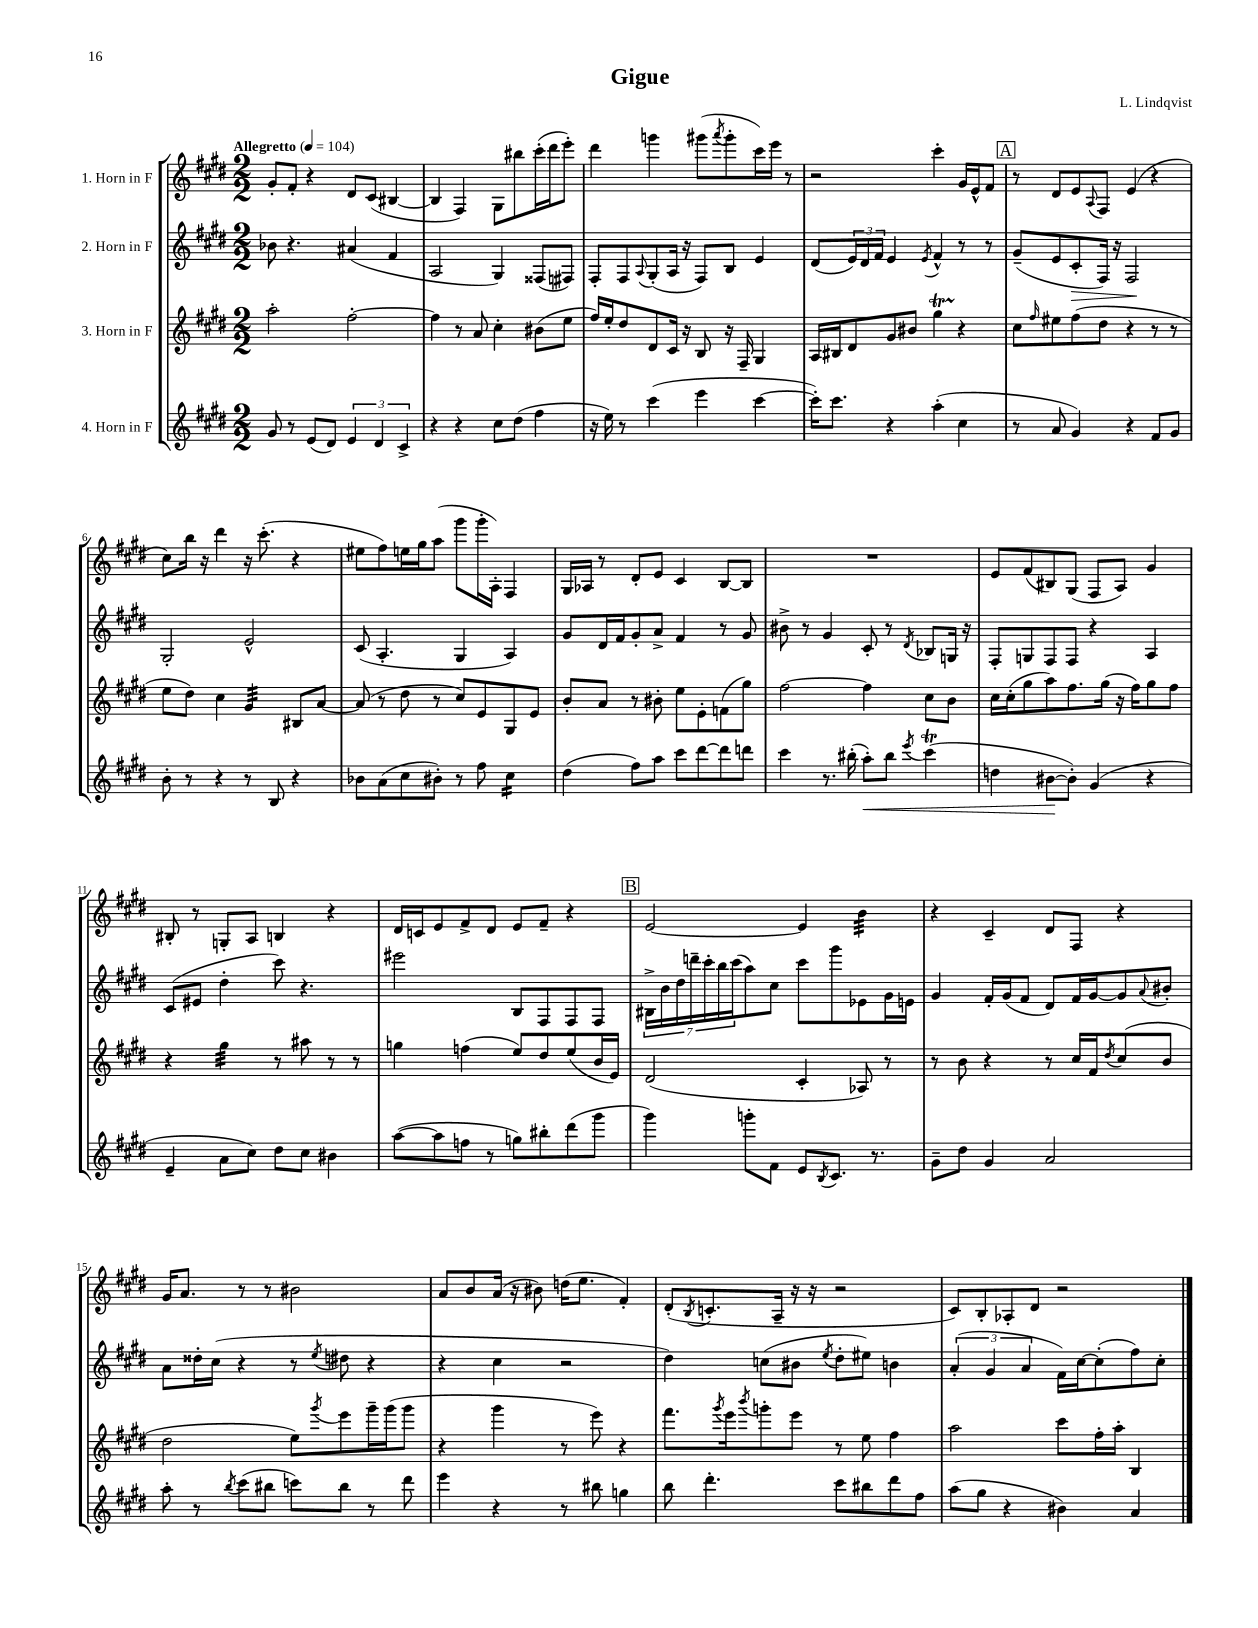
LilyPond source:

\header { title = "Gigue" composer = "L. Lindqvist" }
<<
\new StaffGroup <<
\new Staff = "s0" \with { instrumentName = "1. Horn in F" } {
    \clef treble \key e \major \numericTimeSignature \time 2/2 \tempo "Allegretto" 4 = 104
    gis'8-. fis'8-. r4 dis'8 cis'8( bis4~ |
    bis4 fis4) gis8 bis''8 cis'''16-.( dis'''16 e'''8-.) |
    dis'''4 g'''4 gis'''8( \acciaccatura { a'''8 } gis'''8-. cis'''16) e'''16 r8 |
    r2 cis'''4-. gis'16 e'16-^ fis'8 |
    \mark \markup { \box "A" } r8 dis'8 e'8 \appoggiatura { a8 } fis8 e'4( r4 |
    cis''8) b''16 r16 dis'''4 r16 cis'''8.-.( r4 |
    eis''8 fis''8) e''16 gis''16 a''8( gis'''8 gis'''16-. a16-.) fis4 |
    gis16 aes16 r8 dis'8-. e'8 cis'4 b8~ b8 |
    R1 |
    e'8 fis'8( bis8) gis8( fis8 a8) gis'4 |
    bis8-. r8 g8-. a8 b4 r4 |
    dis'16 c'16 e'8 fis'8-> dis'8 e'8 fis'8-- r4 |
    \mark \markup { \box "B" } e'2~ e'4 b'4:32 |
    r4 cis'4-- dis'8 fis8 r4 |
    gis'16 a'8. r8 r8 bis'2 |
    a'8 b'8 a'16( r16 bis'8) d''16( e''8. fis'4-.) |
    dis'8-.( \acciaccatura { b8 } c'8.-. a16-- r16 r16 r2 |
    cis'8) b8-. aes8-. dis'8 r2 \bar "|." |
}
\new Staff = "s1" \with { instrumentName = "2. Horn in F" } {
    \clef treble \key e \major \numericTimeSignature \time 2/2
    bes'8 r4. ais'4( fis'4 |
    a2 gis4) fisis8( fis8) |
    fis8-. fis8 \appoggiatura { a8 } gis8-.( a16 r16 fis8) b8 e'4 |
    dis'8( \tuplet 3/2 { e'16) dis'16 fis'16 } e'4 \acciaccatura { e'8 } fis'4-^ r8 r8 |
    \mark \markup { \box "A" } gis'8--( e'8 cis'8-.\> fis16) r16 fis2\! |
    gis2-. e'2-^ |
    cis'8( a4.-. gis4 a4) |
    gis'8 dis'16 fis'16 gis'8-. a'8-> fis'4 r8 gis'8 |
    bis'8-> r8 gis'4 cis'8-. r8 \acciaccatura { dis'8 } bes8 g16 r16 |
    fis8-. g8 fis8 fis8 r4 a4 |
    cis'8( eis'8 dis''4-. cis'''8) r4. |
    eis'''2 b8 fis8 fis8 fis8 |
    \mark \markup { \box "B" } \tuplet 7/4 { bis16-> b'16 dis''16 d'''16-- cis'''16-. b''16 cis'''16( } a''8) cis''8 cis'''8 gis'''8 ees'8 gis'16 e'16 |
    gis'4 fis'16-. gis'16( fis'8 dis'8) fis'16 gis'16~ gis'8 \appoggiatura { a'8 } bis'8-. |
    a'8 disis''16-. cis''16( r4 r8 \acciaccatura { e''8 } dis''8 r4 |
    r4 cis''4 r2 |
    dis''4) c''8( bis'8 \acciaccatura { e''8 } dis''8-. eis''8) b'4 |
    \tuplet 3/2 { a'4-.( gis'4 a'4 } fis'16) cis''16~ cis''8-.( fis''8) cis''8-. \bar "|." |
}
\new Staff = "s2" \with { instrumentName = "3. Horn in F" } {
    \clef treble \key e \major \numericTimeSignature \time 2/2
    a''2-. fis''2~-. |
    fis''4 r8 a'8 cis''4-. bis'8( e''8 |
    fis''16) e''16-. dis''8 dis'8 cis'16 r16 b8 r16 fis16-- gis4 |
    a16 bis16 dis'8 gis'8 bis'8 gis''4\startTrillSpan r4\stopTrillSpan |
    \mark \markup { \box "A" } cis''8 \grace { fis''16 } eis''8 fis''8( dis''8 r4 r8 r8 |
    e''8 dis''8) cis''4 gis'4:32 bis8 a'8~ |
    a'8( r8 dis''8 r8 cis''8) e'8 gis8 e'8 |
    b'8-. a'8 r8 bis'8-. e''8 e'8-. f'8( gis''8) |
    fis''2~ fis''4 cis''8 b'8 |
    cis''16 cis''16-.( gis''8 a''8) fis''8. gis''16( r16 fis''16) gis''8 fis''8 |
    r4 gis''4:32 r8 ais''8 r8 r8 |
    g''4 f''4( e''8) dis''8 e''8( b'16 e'16) |
    \mark \markup { \box "B" } dis'2( cis'4-. aes8) r8 |
    r8 b'8 r4 r8 cis''16 fis'16 \acciaccatura { dis''8 } cis''8( b'8 |
    dis''2 e''8) \acciaccatura { gis'''8 } e'''8 gis'''16-- gis'''16( gis'''8 |
    r4 gis'''4 r8 e'''8) r4 |
    fis'''8. \acciaccatura { gis'''8 } e'''16 \acciaccatura { b'''8 } g'''8-. e'''8 r8 e''8 fis''4 |
    a''2 cis'''8 fis''16-. a''16-. b4 \bar "|." |
}
\new Staff = "s3" \with { instrumentName = "4. Horn in F" } {
    \clef treble \key e \major \numericTimeSignature \time 2/2
    gis'8 r8 e'8( dis'8) \tuplet 3/2 { e'4 dis'4 cis'4-> } |
    r4 r4 cis''8 dis''8( fis''4 |
    r16 e''16) r8 cis'''4( e'''4 cis'''4~ |
    cis'''16-.) cis'''8. r4 a''4-.( cis''4 |
    \mark \markup { \box "A" } r8 a'8 gis'4) r4 fis'8 gis'8 |
    b'8-. r8 r4 r8 b8 r4 |
    bes'8 a'8( cis''8 bis'8-.) r8 fis''8 cis''4:16 |
    dis''4( fis''8) a''8 cis'''8 dis'''8~ dis'''8 d'''8 |
    cis'''4 r8. bis''16-.( a''8-.\<) bis''8 \acciaccatura { e'''8 } cis'''4\trill( |
    d''4 bis'8~\! bis'8-.) gis'4( r4 |
    e'4-- a'8 cis''8) dis''8 cis''8 bis'4 |
    a''8~( a''8 f''8 r8 g''8) bis''8-. dis'''8( gis'''8 |
    \mark \markup { \box "B" } gis'''4) g'''8-. fis'8 e'8 \acciaccatura { b8 } cis'8. r8. |
    gis'8-- dis''8 gis'4 a'2 |
    a''8-. r8 \acciaccatura { b''8 } cis'''8( bis''8 c'''8) bis''8 r8 dis'''8 |
    e'''4 r4 r8 bis''8 g''4 |
    b''8 dis'''4.-. cis'''8 bis''8 dis'''8 fis''8 |
    a''8( gis''8 r4 bis'4) a'4 \bar "|." |
}
>>
>>
